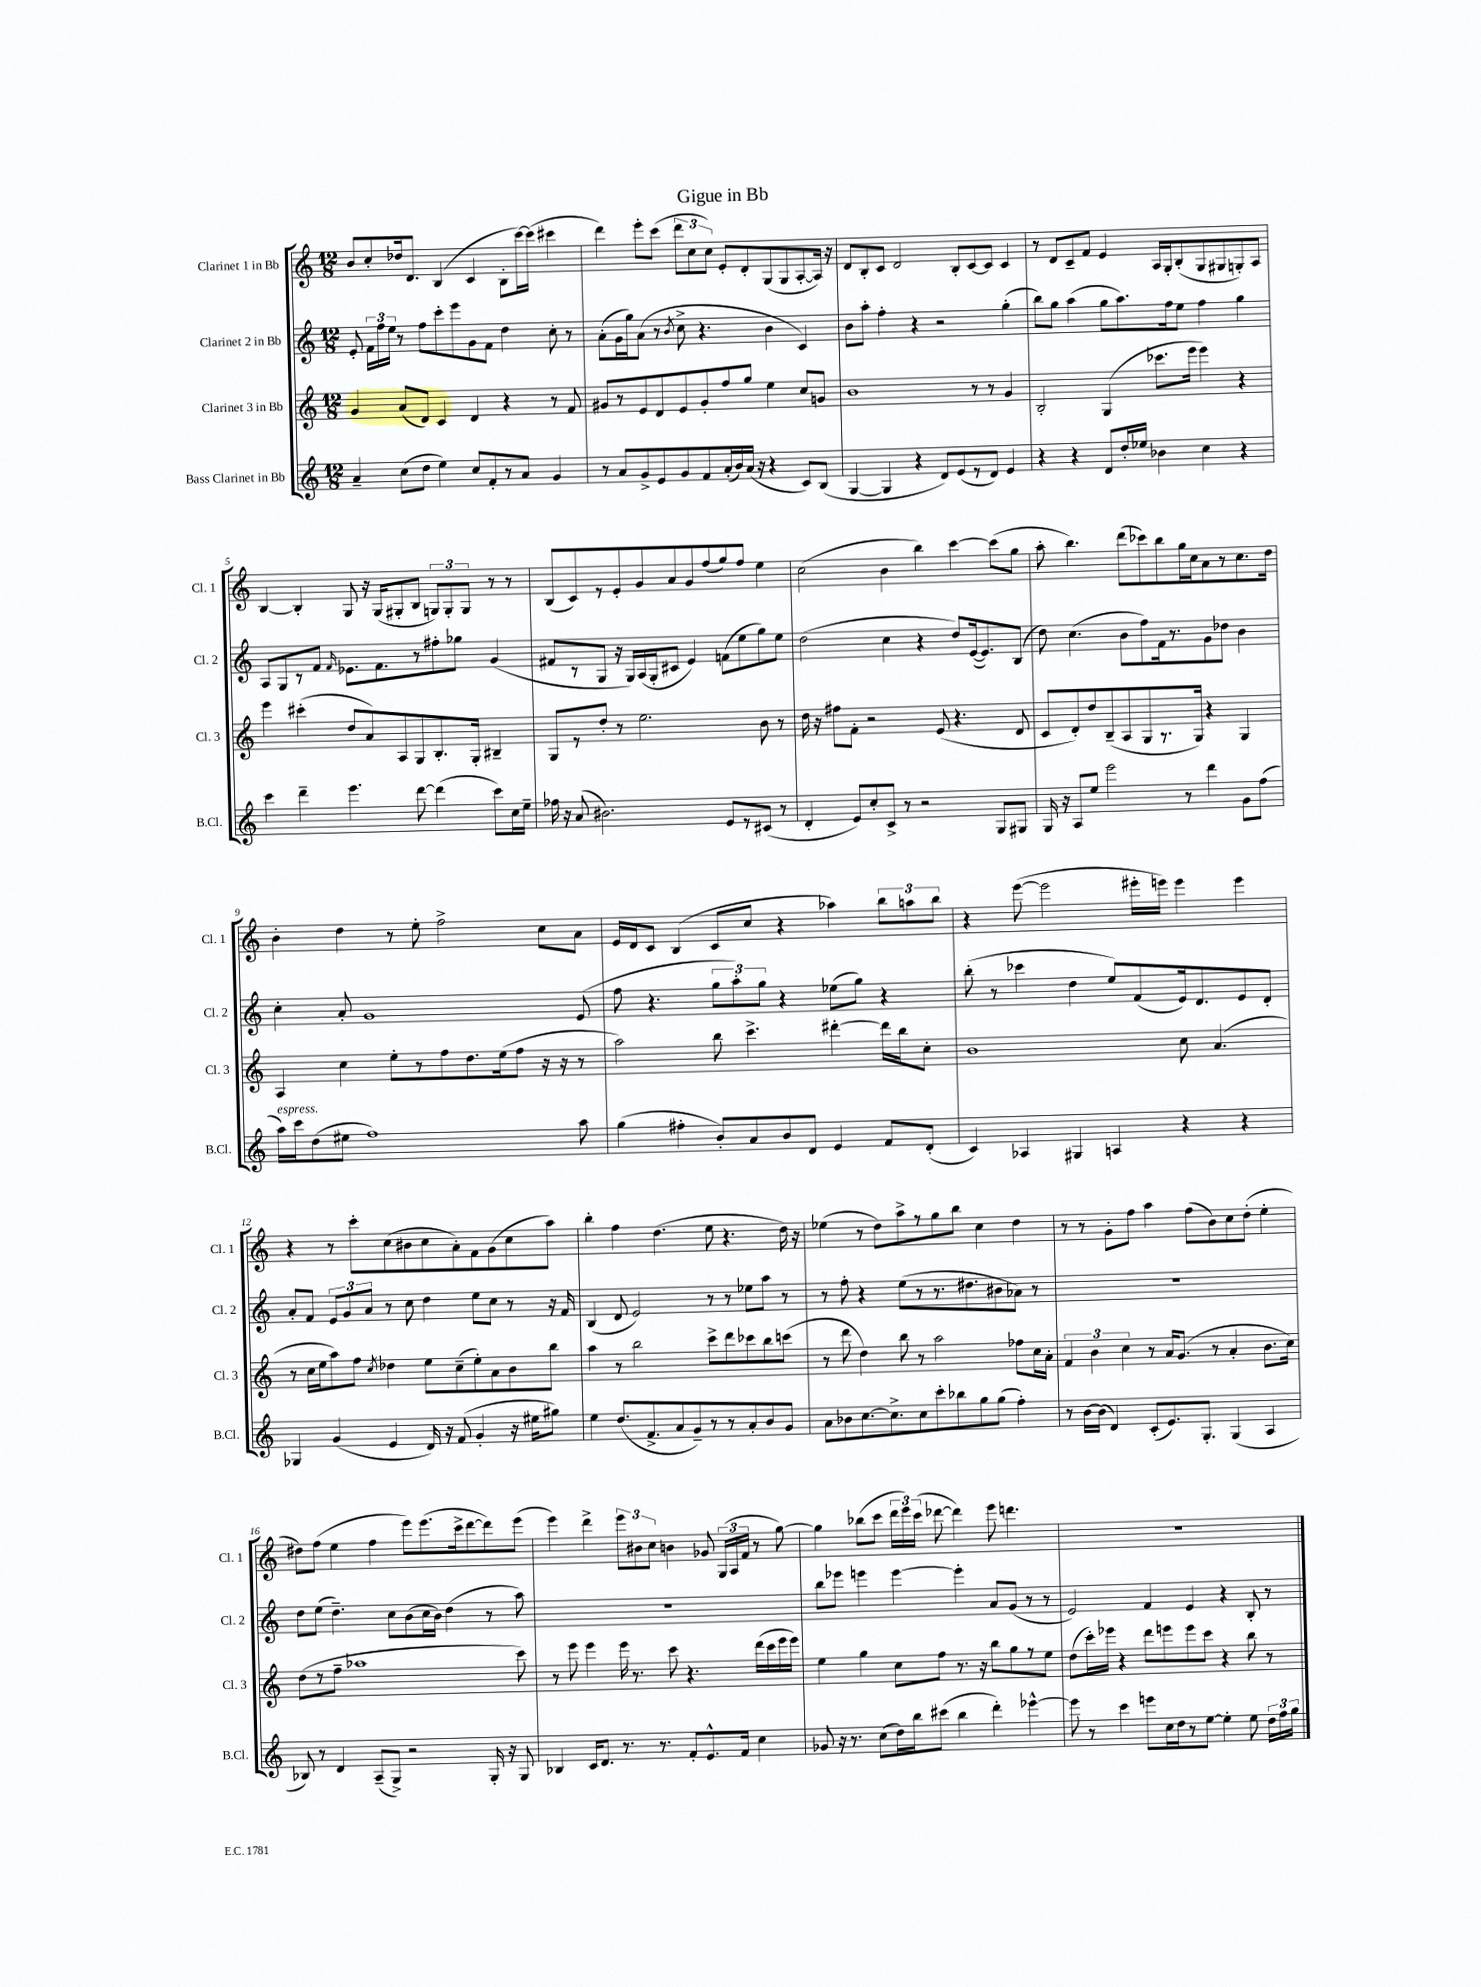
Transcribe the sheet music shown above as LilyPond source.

\header { title = "Gigue in Bb" }
<<
\new StaffGroup <<
\new Staff = "s0" \with { instrumentName = "Clarinet 1 in Bb" shortInstrumentName = "Cl. 1" } {
    \clef treble \key c \major \numericTimeSignature \time 12/8
    \autoBeamOff b'8[ c''8-. des''16 d'8.] b4( c'4 b8[-. c'''16~) c'''16]( cis'''4 |
    d'''4) e'''8[-. c'''8]( \tuplet 3/2 { d'''8[ c''8 c''8]) } e'8[-. d'8-. g8( g8 a8~-. a16]) r16 |
    d'8[ b8-. c'8] d'2 b8[-. c'8~ c'8] c'4 |
    r8 d'8[ c'8-- f'8] e'4 a16[ g16-. b8-.( g8 gis8 g8-.) a8] |
    b4~ b4-. g8 r16 g16[( gis8-. b8] \tuplet 3/2 { g8[) g8-. g8] } r8 r8 |
    b8[( c'8) r8 e'8-. g'8 a'8 g'8 f''8( g''8) f''8] e''4 |
    c''2( b'4 b''4) c'''4~ c'''8[( g''8] |
    a''8-. b''4.) d'''8[( ces'''8) b''8 g''16 c''16 a'8 r8 c''8. d''16] |
    b'4-. d''4 r8 e''8-. f''2-> c''8[ a'8] |
    e'16[ d'16 c'8] b4( c'8[ c''8] r4 aes''4) \tuplet 3/2 { b''8[ a''8 b''8] } |
    r4 e'''8~( e'''2 eis'''16[-. e'''16]) e'''4 e'''4 |
    r4 r8 c'''8[-. c''8( bis'8 c''8 a'8-.) f'8 g'8( c''8 a''8]) |
    b''4-. f''4 d''4.( e''8 r4. d''16) r16 |
    ees''4( r8 d''8[) a''8-> r8 g''8 b''8] c''4 d''4 |
    r8 r8 g'8[-. f''8] a''4 f''8[( b'8) c''8 d''8]-.( e''4-. |
    dis''8[) f''8]( e''4 f''4 e'''8[) e'''8.( c'''16-> d'''8~ d'''8) e'''8]( |
    e'''4) d'''4-> \tuplet 3/2 { e'''8[ bis'8 c''8] } b'4 ges'8 \tuplet 3/2 { g16[( a16 f'16] } r8 g''8~) |
    g''4 bes''8[( c'''8] \tuplet 3/2 { d'''16[ e'''16) c'''16]( } des'''8~ des'''4) e'''8 d'''4. |
    R1. \bar "|." |
}
\new Staff = "s1" \with { instrumentName = "Clarinet 2 in Bb" shortInstrumentName = "Cl. 2" } {
    \clef treble \key c \major \numericTimeSignature \time 12/8
    \autoBeamOff e'8-. \tuplet 3/2 { f'16[ f''16 e''16] } r8 f''8[ c'''8-. e'''8 g'8 f'8] d''4 c''8-. r8 |
    a'8[-.( g'16 g''16) a'8]( r8 \acciaccatura { b'8 } c''8-> r4. b'4 c'4) |
    b'8[ a''8]-. f''4-. r4 r2 g''4-.( |
    b''8[) g''8] a''4( g''8[ a''8.) f''16 e''8] f''4 g''4 |
    a8[ g8 r8 f'8] \grace { f'16 } ees'8.[ f'8. r8 fis''8-. ges''8] g'4( |
    fis'8[ r8 g8] r16 g16[) a16( g16-. cis'8] e'4) f'8[( e''8 g''8) e''8] |
    d''2( c''4 r4 d''8[) e'16~( e'8.) b8]( |
    d''8) c''4.( b'8[ f''8) f'16 r8. g'8 des''8] b'4 |
    c''4-. a'8-. g'1 e'8( |
    f''8 r4. \tuplet 3/2 { g''8[ a''8-.) g''8] } r4 ees''8[( g''8]) r4 |
    b''8-.( r8 ces'''4 d''4 e''8[) f'8( e'16) d'8. e'8 d'8]-. |
    a'8[-. f'8] \tuplet 3/2 { e'8[ g'8 a'8] } r8 c''8 d''4 e''8[ c''8] r8 r16 f'16 |
    b4( d'8 e'2) r8 r8 ees''8[ a''8] r8 |
    r8 f''8-. r4 e''8[( r8 r8. dis''8. bis'8 aes'8]) r8 |
    R1. |
    d''8[ e''8]( d''4.--) c''8[ b'8( c''16 b'16]) d''4( r8 a''8) |
    R1. |
    b''8[ ees'''8] e'''4 e'''4~ e'''4-. a'8[ g'8]( r8 r8 |
    e'2) f'4 e'4 r4 b8-. r8 \bar "|." |
}
\new Staff = "s2" \with { instrumentName = "Clarinet 3 in Bb" shortInstrumentName = "Cl. 3" } {
    \clef treble \key c \major \numericTimeSignature \time 12/8
    \autoBeamOff g'4 a'8[( d'8]) c'4 d'4 r4 r8 f'8 |
    gis'8[ r8 e'8 d'8 e'8 gis'8-. f''8 g''8] e''4 c''8[ g'8] |
    b'1 r8 r8 g'4 |
    b2-. g4( ces'''8.[ e'''16] e'''4) r4 |
    e'''4 cis'''4-.( d''8[ a'8) a8 g8 b8.-. g16]-. bis4-- |
    g8[ r8 d''8]-. r8 e''2. b'8 r8 |
    d''16 r16 fis''8[ f'8]-. r2 e'8( r4. d'8 |
    c'8[ d'8-.) d''8 b8--( a8 g8 r8. g16]) r4 g4 |
    a4 c''4 e''8[-. r8 f''8 d''8. e''16( f''8] r16 r16 r8 |
    a''2) b''8 c'''4.-> dis'''4~-. dis'''16[ b''16 c''8]-. |
    b'1 c''8 a'4.( |
    r8 c''16[ e''16 a''8) f''8] \acciaccatura { c''8 } des''4 e''8[ c''8--( e''8-.) a'8 b'8 b''8] |
    a''4 r8 b''2 c'''8[-> d'''8 ces'''8 b''8 c'''8]( |
    r8 d'''8 d''4) b''8 r8 a''2 fes''8[ c''16 a'16]-. |
    \tuplet 3/2 { f'4 b'4 c''4 } r8 a'16[ g'8.]( r8 a'4-. b'8.[ c''16]) |
    d''8[( r8 f''8]-- aes''1 c'''8) |
    r8 e'''8 e'''4 e'''16 r8. c'''8 r4. d'''16[( c'''16 e'''16 e'''16]) |
    e''4 g''4 c''8[ f''8] r8. r16 b''8[ g''8 r8 e''8] |
    d''8[( c'''16-.) ees'''16] r4 d'''8[ e'''8 e'''8 c'''8] r4 b''8 r8 \bar "|." |
}
\new Staff = "s3" \with { instrumentName = "Bass Clarinet in Bb" shortInstrumentName = "B.Cl." } {
    \clef treble \key c \major \numericTimeSignature \time 12/8
    \autoBeamOff a'4-- c''8[( d''8] e''4) c''8[ f'8-. r8 a'8] g'4 |
    r8 a'8[ g'8-> e'8 g'8 f'8 a'16-.( b'16) a'16]( r16 r4 c'8[) b8]( |
    g4~ g4 r4 d'8[) e'8( r8 d'8]) e'4 |
    r4 r4 d'8[ d''16-. ees''16] bes'4 c''4 r4 |
    c'''4 d'''4-- e'''4. d'''8~ d'''4( c'''8[) c''16 e''16]-- |
    fes''16 r16 a'8( bis'2.) e'8[ r8 cis'8]( r8 |
    d'4-. e'8[) c''8-. c'8]-> r8 r2 g8[ gis8] |
    g16 r16 a8[ e''8] e'''2 r8 d'''4 g'8[ f''8]( |
    a''16[^\markup { \italic "espress." }) c'''16 d''8( eis''8] f''1) a''8 |
    g''4( fis''4-. b'8[-.) a'8 b'8 d'8] e'4 f'8[ d'8]-.( |
    c'4) aes4 gis4 a4 r4 r4 |
    ges4 g'4( e'4 d'16) r16 f'8( g'4-. r16 eis''16[ gis''8]) |
    e''4 d''8.[( f'8.-> a'8 g'8--) r8 r8 a'8-. b'8 g'8] |
    a'8[ bes'8 c''8.~ c''8.-> c''8 c'''8-. bes''8 g''8 g''8]( f''4-.) |
    r8 b'16[~ b'16]( d'4) c'8[-.( e'8.) g8.]-. g4( a4 |
    bes8) r8 d'4 a8[--( g8]->) r2 g16-. r16 g8 |
    bes4 c'16[ d'8.] r8. r8. f'8[-. e'8.-^ f'16] c''4 |
    ges'8 r16 r8. c''8[( d''16) b''16 cis'''8]( b''4 d'''4-.) ees'''4~-^ |
    ees'''8 r8 c'''4 e'''8[ c''16 d''16 r8 e''8]~ e''4-. e''8 \tuplet 3/2 { d''16[ f''16 g''16] } \bar "|." |
}
>>
>>
